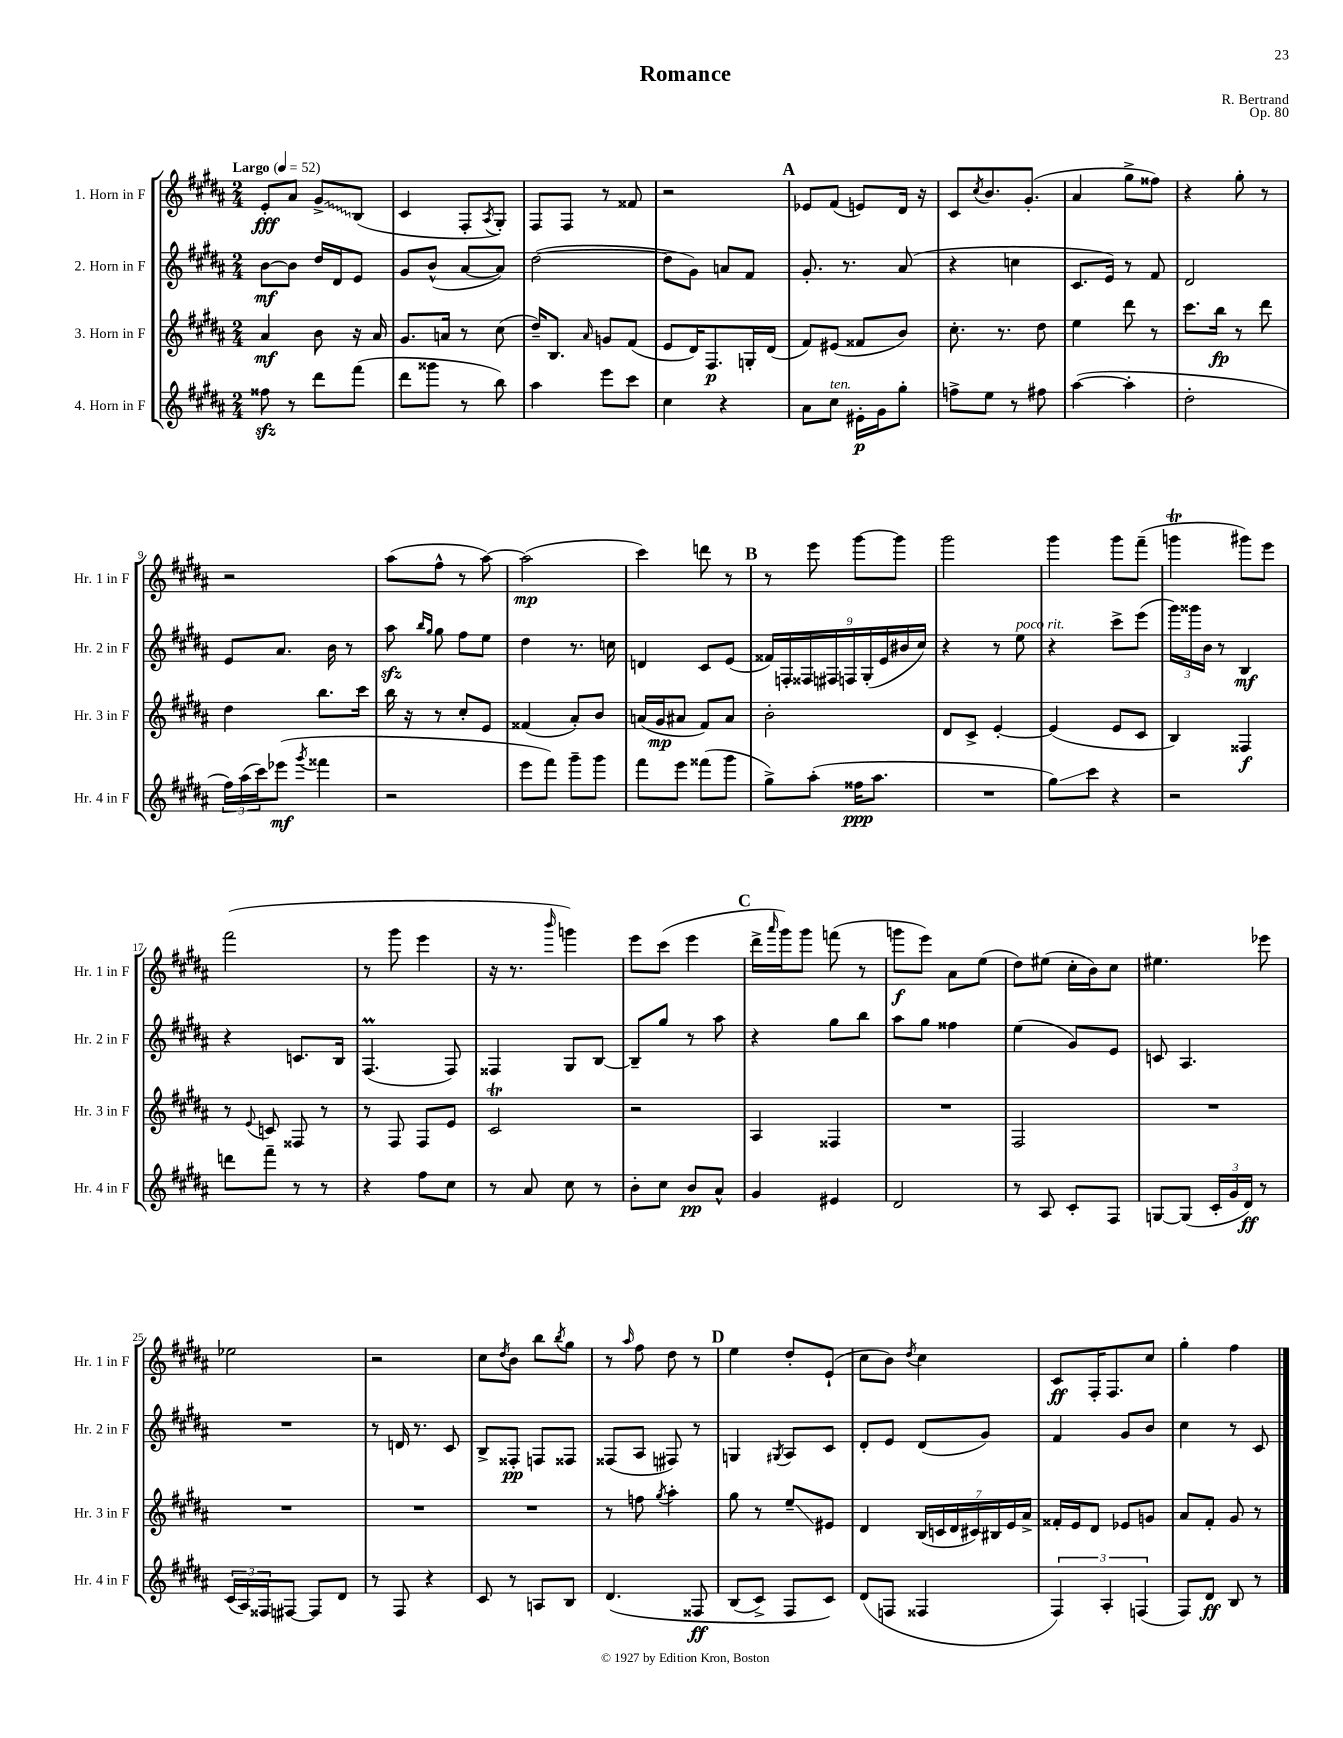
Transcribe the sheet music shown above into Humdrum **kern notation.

**kern	**kern	**kern	**kern
*staff4	*staff3	*staff2	*staff1
*clefG2	*clefG2	*clefG2	*clefG2
*k[f#c#g#d#a#]	*k[f#c#g#d#a#]	*k[f#c#g#d#a#]	*k[f#c#g#d#a#]
*M2/4	*M2/4	*M2/4	*M2/4
*MM52	*MM52	*MM52	*MM52
8ff##\	4a#/	[8b\L	8e'/L
8r	.	8b\]J	8a#/J
8ddd#\L	8b\	16dd#/LL	8g#^/L
.	.	16d#/J	.
(8fff#\J	16r	8e/J	(8B/J
.	16a#/	.	.
=	=	=	=
8ddd#\L	8.g#/L	8g#/L	4c#/
8ggg##\J	.	(8b^^/J	.
.	16a/Jk	.	.
8r	8r	[8a#/L	8F#'/L
.	.	.	8qA#/
8bb\)	(8cc#\	8a#/]J)	8G#'/J)
=	=	=	=
4aa#\	16dd#~/LK)	([2dd#\	8F#/L
.	8.B/J	.	.
.	.	.	8F#/J
.	16qqa#/	.	.
8eee\L	8g/L	.	8r
8ccc#\J	(8f#/J	.	8f##/
=	=	=	=
4cc#\	8e/L	8dd#\]L	2r
.	16d#/K)	8g#\J)	.
.	8.F#/	.	.
4r	.	8a/L	.
.	16G'/L	8f#/J	.
.	(16d#/JJ	.	.
=	=	=	=
8a#\L	8f#/L)	8.g#'/	8e-/L
8cc#\J	(8e#/J	.	(8f#/J
.	.	8.r	.
16e#'\LL	8f##/L	.	8e/L)
16g#\J	.	.	.
8gg#'\J	8b/J)	(8a#/	16d#/Jk
.	.	.	16r
=	=	=	=
8ff^\L	8.cc#'\	4r	8c#/L
.	.	.	8qcc#/
8ee\J	.	.	8.b/
.	8.r	.	.
8r	.	4cc\	.
.	.	.	(8.g#'/J
8ff#\	8dd#\	.	.
=	=	=	=
([4aa#\	4ee\	8.c#/L	4a#/
.	.	16e/Jk)	.
4aa#'\]	8ddd#\	8r	8gg#^\L
.	8r	8f#/	8ff##\J)
=	=	=	=
2dd#'\	8.ccc#\L	2d#/	4r
.	16bb\Jk	.	.
.	8r	.	8gg#'\
.	8ddd#\	.	8r
=	=	=	=
24ff#\LL)	4dd#\	8e/L	2r
(24aa#\	.	.	.
24ccc#\J)	.	.	.
(8eee-\J	.	8.a#/J	.
8qggg#/	.	.	.
4fff##\	8.bb\L	.	.
.	.	16b\	.
.	.	8r	.
.	16ccc#\Jk	.	.
=	=	=	=
2r	16bb\	8aa#\	(8aa#\L
.	16r	.	.
.	.	16qqbb/LL	.
.	.	16qqgg#/JJ	.
.	8r	8gg#\	8ff#^^\J
.	8cc#'/L	8ff#\L	8r
.	8e/J	8ee\J	[8aa#\)
=	=	=	=
8eee\L	(4f##/	4dd#\	(2aa#\]
8fff#\J)	.	.	.
8ggg#~\L	8a#'/L)	8.r	.
8ggg#\J	8b/J	.	.
.	.	16cc\	.
=	=	=	=
8fff#\L	(16a/LL	4d/	4ccc#\)
.	16g#/J	.	.
8eee\J	8a#/J	.	.
(8fff##\L	8f#/L)	8c#/L	8ddd\
8ggg#\J	8a#/J	(8e/J	8r
=	=	=	=
8gg#^\L)	2b'\	18f##/LL)	8r
.	.	18F'/	.
.	.	18F##/	.
(8aa#'\J	.	.	8eee\
.	.	18F#/	.
.	.	18F/	.
16ff##\LK	.	.	[8ggg#\L
.	.	(18G#'/	.
8.aa#\J	.	.	.
.	.	18e/	.
.	.	.	8ggg#\]J
.	.	18b#/	.
.	.	18cc#/JJ)	.
=	=	=	=
2r	8d#/L	4r	2ggg#\
.	8c#^/J	.	.
.	[4e'/	8r	.
.	.	8ee\	.
=	=	=	=
8gg#\L)	(4e/]	4r	4ggg#\
8ccc#\J	.	.	.
4r	8e/L	8ccc#^\L	8ggg#\L
.	8c#/J	(8eee\J	(8fff#~\J
=	=	=	=
2r	4B/)	24ggg#\LL)	4ggg\
.	.	24ggg##\	.
.	.	24b\JJ	.
.	.	8r	.
.	4F##/	4B/	8ggg#\L)
.	.	.	8eee\J
=	=	=	=
8ddd\L	8r	4r	(2fff#\
.	8qqe/	.	.
8fff#~\J	8c/	.	.
8r	8F##/	8.c/L	.
8r	8r	.	.
.	.	16B/Jk	.
=	=	=	=
4r	8r	(4.F#/	8r
.	8F#/	.	8ggg#\
8ff#\L	8F#/L	.	4eee\
8cc#\J	8e/J	8F#/)	.
=	=	=	=
8r	2c#/	4F##/	16r
.	.	.	8.r
8a#/	.	.	.
.	.	.	16qqbbb/
8cc#\	.	8G#/L	4ggg\)
8r	.	[8B/J	.
=	=	=	=
8b'\L	2r	8B~/]L	8eee\L
8cc#\J	.	8gg#/J	(8ccc#\J
8b/L	.	8r	4eee\
8a#^^/J	.	8aa#\	.
=	=	=	=
4g#/	4A#/	4r	16ddd#^\LL
.	.	.	16qqaaa#/
.	.	.	16ggg#\J)
.	.	.	8ggg#\J
4e#/	4F##/	8gg#\L	(8fff\
.	.	8bb\J	8r
=	=	=	=
2d#/	2r	8aa#\L	8ggg\L
.	.	8gg#\J	8eee\J)
.	.	4ff##\	8a#\L
.	.	.	(8ee\J
=	=	=	=
8r	2F#/	(4ee\	8dd#\L)
8A#/	.	.	(8ee#\J
8c#'/L	.	8g#/L)	16cc#'\LL
.	.	.	16b\J)
8F#/J	.	8e/J	8cc#\J
=	=	=	=
[8G/L	2r	8c/	4.ee#\
(8G/]J	.	4.A#/	.
24c#'/LL	.	.	.
24g#/	.	.	.
24d#/JJ)	.	.	.
8r	.	.	8eee-\
=	=	=	=
(24c#/LL	2r	2r	2ee-\
24A#/)	.	.	.
24F##/J	.	.	.
[8F#/J	.	.	.
8F#/]L	.	.	.
8d#/J	.	.	.
=	=	=	=
8r	2r	8r	2r
8F#/	.	16d/	.
.	.	8.r	.
4r	.	.	.
.	.	8c#/	.
=	=	=	=
8c#/	2r	8B^/L	8cc#\L
.	.	.	8qdd#/
8r	.	8F##'/J	8b\J
8A/L	.	8F/L	8bb\L
.	.	.	8qbb/
8B/J	.	8F##/J	8gg#\J
=	=	=	=
&(4.d#/	8r	(8F##/L	8r
.	.	.	16qqaa#/
.	8ff\	8A#/J	8ff#\
.	8qgg#/	.	.
.	4aa#'\	8F#/)	8dd#\
8F##/	.	8r	8r
=	=	=	=
(8B/L	8gg#\	4G/	4ee\
8c#^/J)	8r	.	.
.	.	8qG#/	.
8F#/L	8ee~/L	8A#/L	8dd#'/L
8c#/J&)	8e#/J	8c#/J	(8e`/J
=	=	=	=
(8d#/L	4d#/	8d#'/L	8cc#\L
8F/J	.	8e/J	8b\J)
.	.	.	8qdd#/
4F##/	(28B/LL	(8d#/L	4cc#\
.	28c/	.	.
.	28d#/	.	.
.	28c#/)	.	.
.	.	8g#/J)	.
.	28B#/	.	.
.	28e/	.	.
.	28a#^/JJ	.	.
=	=	=	=
6F#/)	16f##'/LL	4f#/	8c#/L
.	16e/J	.	.
.	8d#/J	.	16F#'/K
6A#'/	.	.	.
.	.	.	8.F#/
.	8e-/L	8g#/L	.
(6F/	.	.	.
.	8g/J	8b/J	8cc#/J
=	=	=	=
8F#/L)	8a#/L	4cc#\	4gg#'\
8d#/J	8f#'/J	.	.
8B/	8g#/	8r	4ff#\
8r	8r	8c#/	.
==	==	==	==
*-	*-	*-	*-
